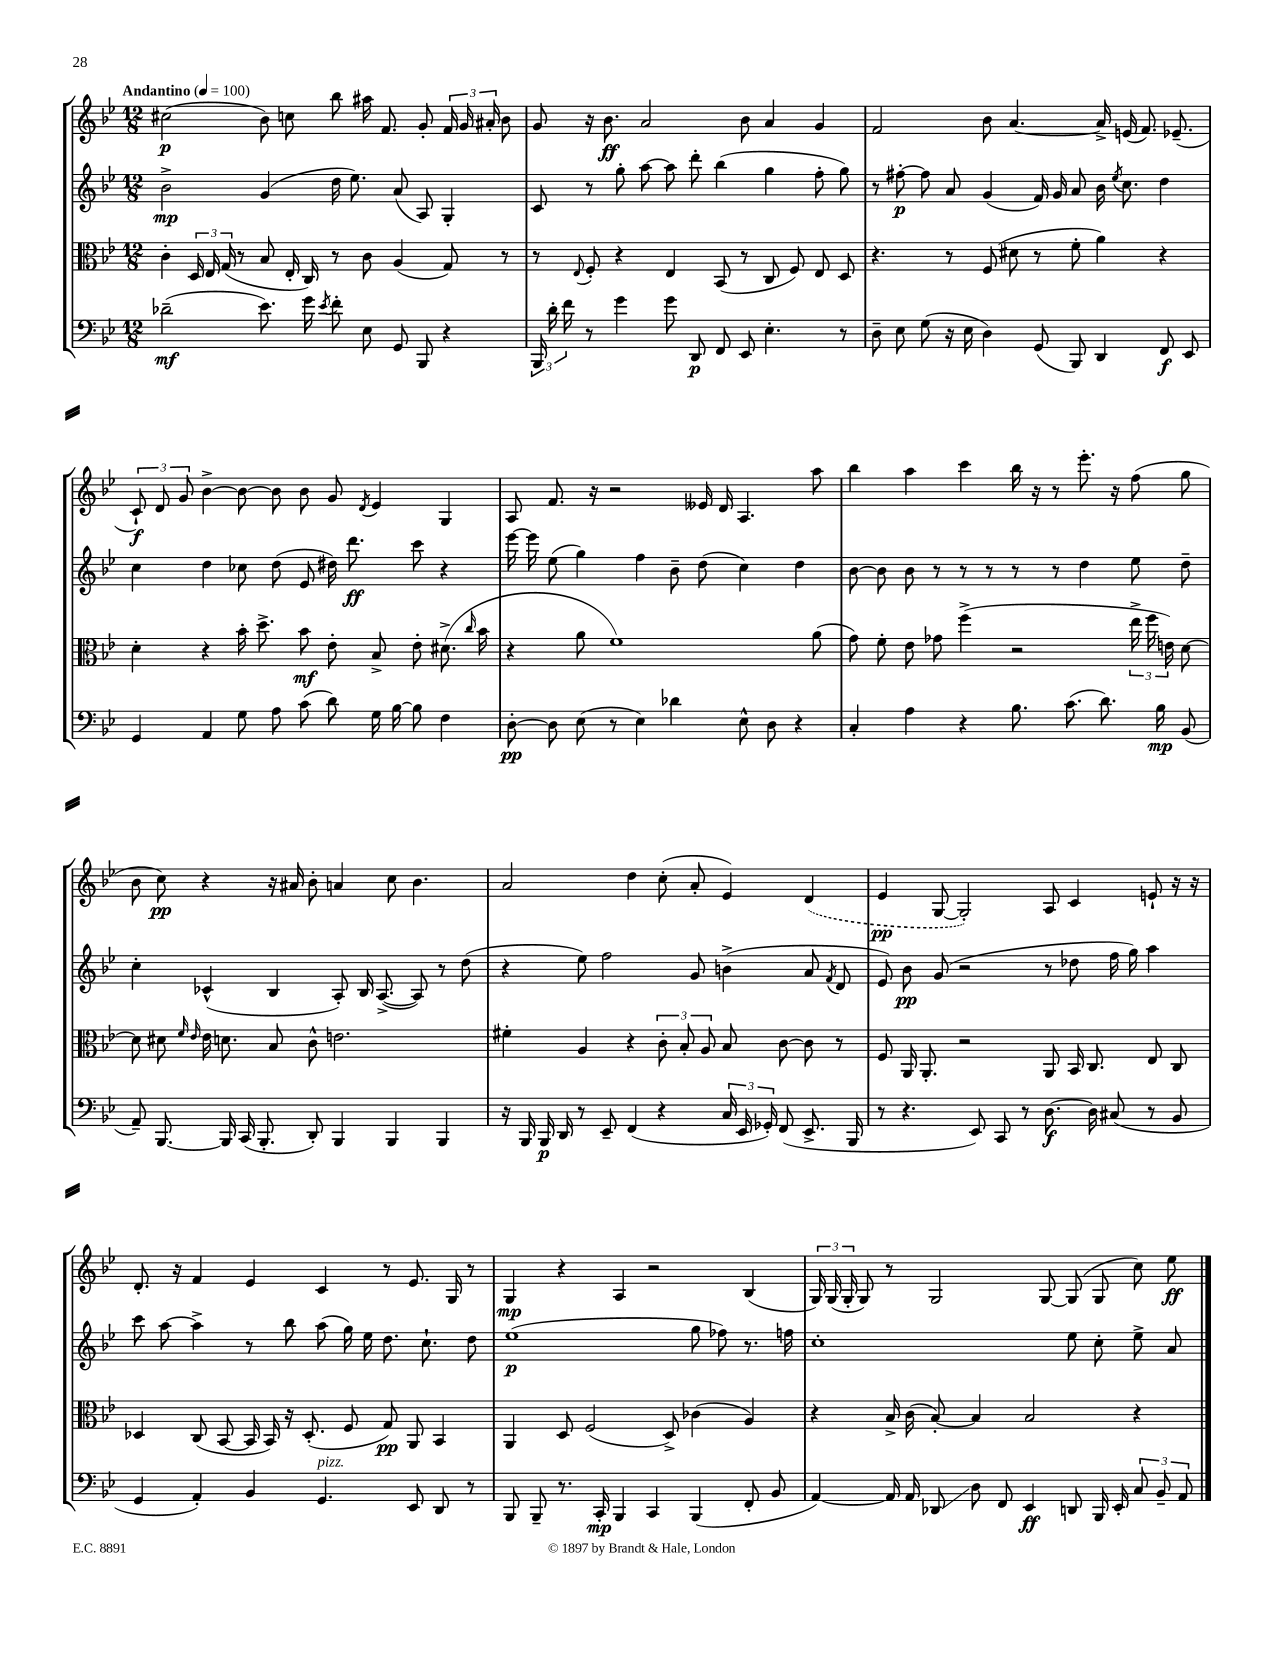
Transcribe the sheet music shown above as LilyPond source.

<<
\new StaffGroup <<
\new Staff = "s0" {
    \clef treble \key bes \major \numericTimeSignature \time 12/8 \tempo "Andantino" 4 = 100
    \autoBeamOff cis''2\p( bes'8) c''8 bes''8 ais''16 f'8. g'8-. \tuplet 3/2 { f'16 g'16 ais'16-. } bes'8 |
    g'8 r16 bes'8.\ff a'2 bes'8 a'4 g'4 |
    f'2 bes'8 a'4.~ a'16-> e'16( f'8.) ees'8.--( |
    \tuplet 3/2 { c'8-!\f) d'8 g'8 } bes'4~-> bes'8~ bes'8 bes'8 g'8 \acciaccatura { d'8 } ees'4 g4 |
    a8 f'8. r16 r2 eeses'16 d'16 a4. a''8 |
    bes''4 a''4 c'''4 bes''16 r16 r8 ees'''8.-. r16 f''8( g''8 |
    bes'8 c''8\pp) r4 r16 ais'16 bes'8-. a'4 c''8 bes'4. |
    a'2 d''4 c''8-.( a'8-. ees'4) \once \slurDashed d'4( |
    ees'4\pp g8~ g2-.) a8 c'4 e'8-! r16 r16 |
    d'8.-. r16 f'4 ees'4 c'4 r8 ees'8. g16 r8 |
    g4\mp r4 a4 r2 bes4( |
    \tuplet 3/2 { g16) g16( g16-. } g8) r8 g2 g8~ g8( g8 c''8) ees''8\ff \bar "|." |
}
\new Staff = "s1" {
    \clef treble \key bes \major \numericTimeSignature \time 12/8
    \autoBeamOff bes'2->\mp g'4( d''16 ees''8.) a'8( a8) g4-. |
    c'8 r8 g''8-. a''8~ a''8 d'''8-. bes''4( g''4 f''8-. g''8) |
    r8 fis''8~-.\p fis''8 a'8 g'4( f'16) g'16 a'8 bes'16 \acciaccatura { ees''8 } c''8. d''4 |
    c''4 d''4 ces''8 d''8( ees'8 dis''16) d'''8.\ff c'''8 r4 |
    ees'''16~ ees'''16 ees''8( g''4) f''4 bes'8-- d''8( c''4) d''4 |
    bes'8~ bes'8 bes'8 r8 r8 r8 r8 r8 d''4 ees''8 d''8-- |
    c''4-. ces'4-^( bes4 a8-.) bes16 a8.~->( a8) r8 d''8( |
    r4 ees''8) f''2 g'8 b'4->( a'8 \acciaccatura { f'8 } d'8 |
    ees'8) bes'8\pp g'8( r2 r8 des''8 f''16 g''16) a''4 |
    c'''8 a''8~ a''4-> r8 bes''8 a''8( g''16) ees''16 d''8. c''8.-! d''8 |
    ees''1\p( g''8 fes''8) r8. f''16 |
    c''1-. ees''8 c''8-. ees''8-> a'8 \bar "|." |
}
\new Staff = "s2" {
    \clef alto \key bes \major \numericTimeSignature \time 12/8
    \autoBeamOff c'4-. \tuplet 3/2 { d16 ees16 g16( } r8 bes8 ees16-. c16) r8 c'8 a4( g8) r8 |
    r8 \appoggiatura { ees8 } f8-. r4 ees4 bes,8( r8 c8 f8) ees8 d8 |
    r4. r8 f8( dis'8 r8 f'8-. a'4) r4 |
    d'4-. r4 bes'16-. d''8.-> bes'8\mf ees'8-. bes8-> ees'8-. dis'8.->( \grace { c''16 } bes'16 |
    r4 a'8 f'1) a'8( |
    g'8) f'8-. ees'8 ges'8 f''4->( r2 \tuplet 3/2 { ees''16-> f''16 e'16) } d'8~ |
    d'8 dis'8 \grace { f'16 ees'16 } ees'16 d'8. bes8 c'8-^ e'2. |
    fis'4-. a4 r4 \tuplet 3/2 { c'8-. bes8-. a8 } bes8 c'8~ c'8 r8 |
    f8 a,16 a,8.-. r2 a,8 bes,16 c8. ees8 c8 |
    des4 c8( bes,8~ bes,16 bes,16) r16 des8.-.( f8 g8\pp) a,8 bes,4 |
    a,4 d8 f2( d8->) ces'4( a4) |
    r4 bes16-> c'16( bes8~-.) bes4 bes2 r4 \bar "|." |
}
\new Staff = "s3" {
    \clef bass \key bes \major \numericTimeSignature \time 12/8
    \autoBeamOff des'2--\mf( ees'8.) g'16 \acciaccatura { ees'8 } f'8-. ees8 g,8 bes,,8 r4 |
    \tuplet 3/2 { bes,,16 d'16-. f'16 } r8 g'4 g'8 d,8\p f,8 ees,8 ees4.-. r8 |
    d8-- ees8 g8( r16 ees16 d4) g,8( bes,,8) d,4 f,8\f ees,8 |
    g,4 a,4 g8 a8 c'8( d'8) g16 bes16~ bes8 f4 |
    d8~-.\pp d8 ees8( r8 ees4) des'4 ees8-^ d8 r4 |
    c4-. a4 r4 bes8. c'8.( d'8.) bes16\mp bes,8( |
    a,8--) bes,,8.~ bes,,16 c,16( bes,,8.-. d,8-.) bes,,4 bes,,4 bes,,4 |
    r16 bes,,16 bes,,16\p d,16 r8 ees,8-- f,4( r4 \tuplet 3/2 { c16 ees,16 ges,16-.) } f,8( ees,8.-> bes,,16 |
    r8 r4. ees,8) c,8 r8 d8.~\f d16 cis8( r8 bes,8 |
    g,4 a,4-.) bes,4 g,4.^\markup { \italic "pizz." } ees,8 d,8 r8 |
    bes,,8 bes,,8-- r8. c,16-.\mp bes,,4 c,4 bes,,4( f,8-. bes,8 |
    a,4~) a,16 a,16 des,8\glissando d8 f,8 ees,4\ff d,8 bes,,16 ees,16-. \tuplet 3/2 { c8 bes,8-- a,8 } \bar "|." |
}
>>
>>
\layout { \context { \Score \remove "Bar_number_engraver" } }
